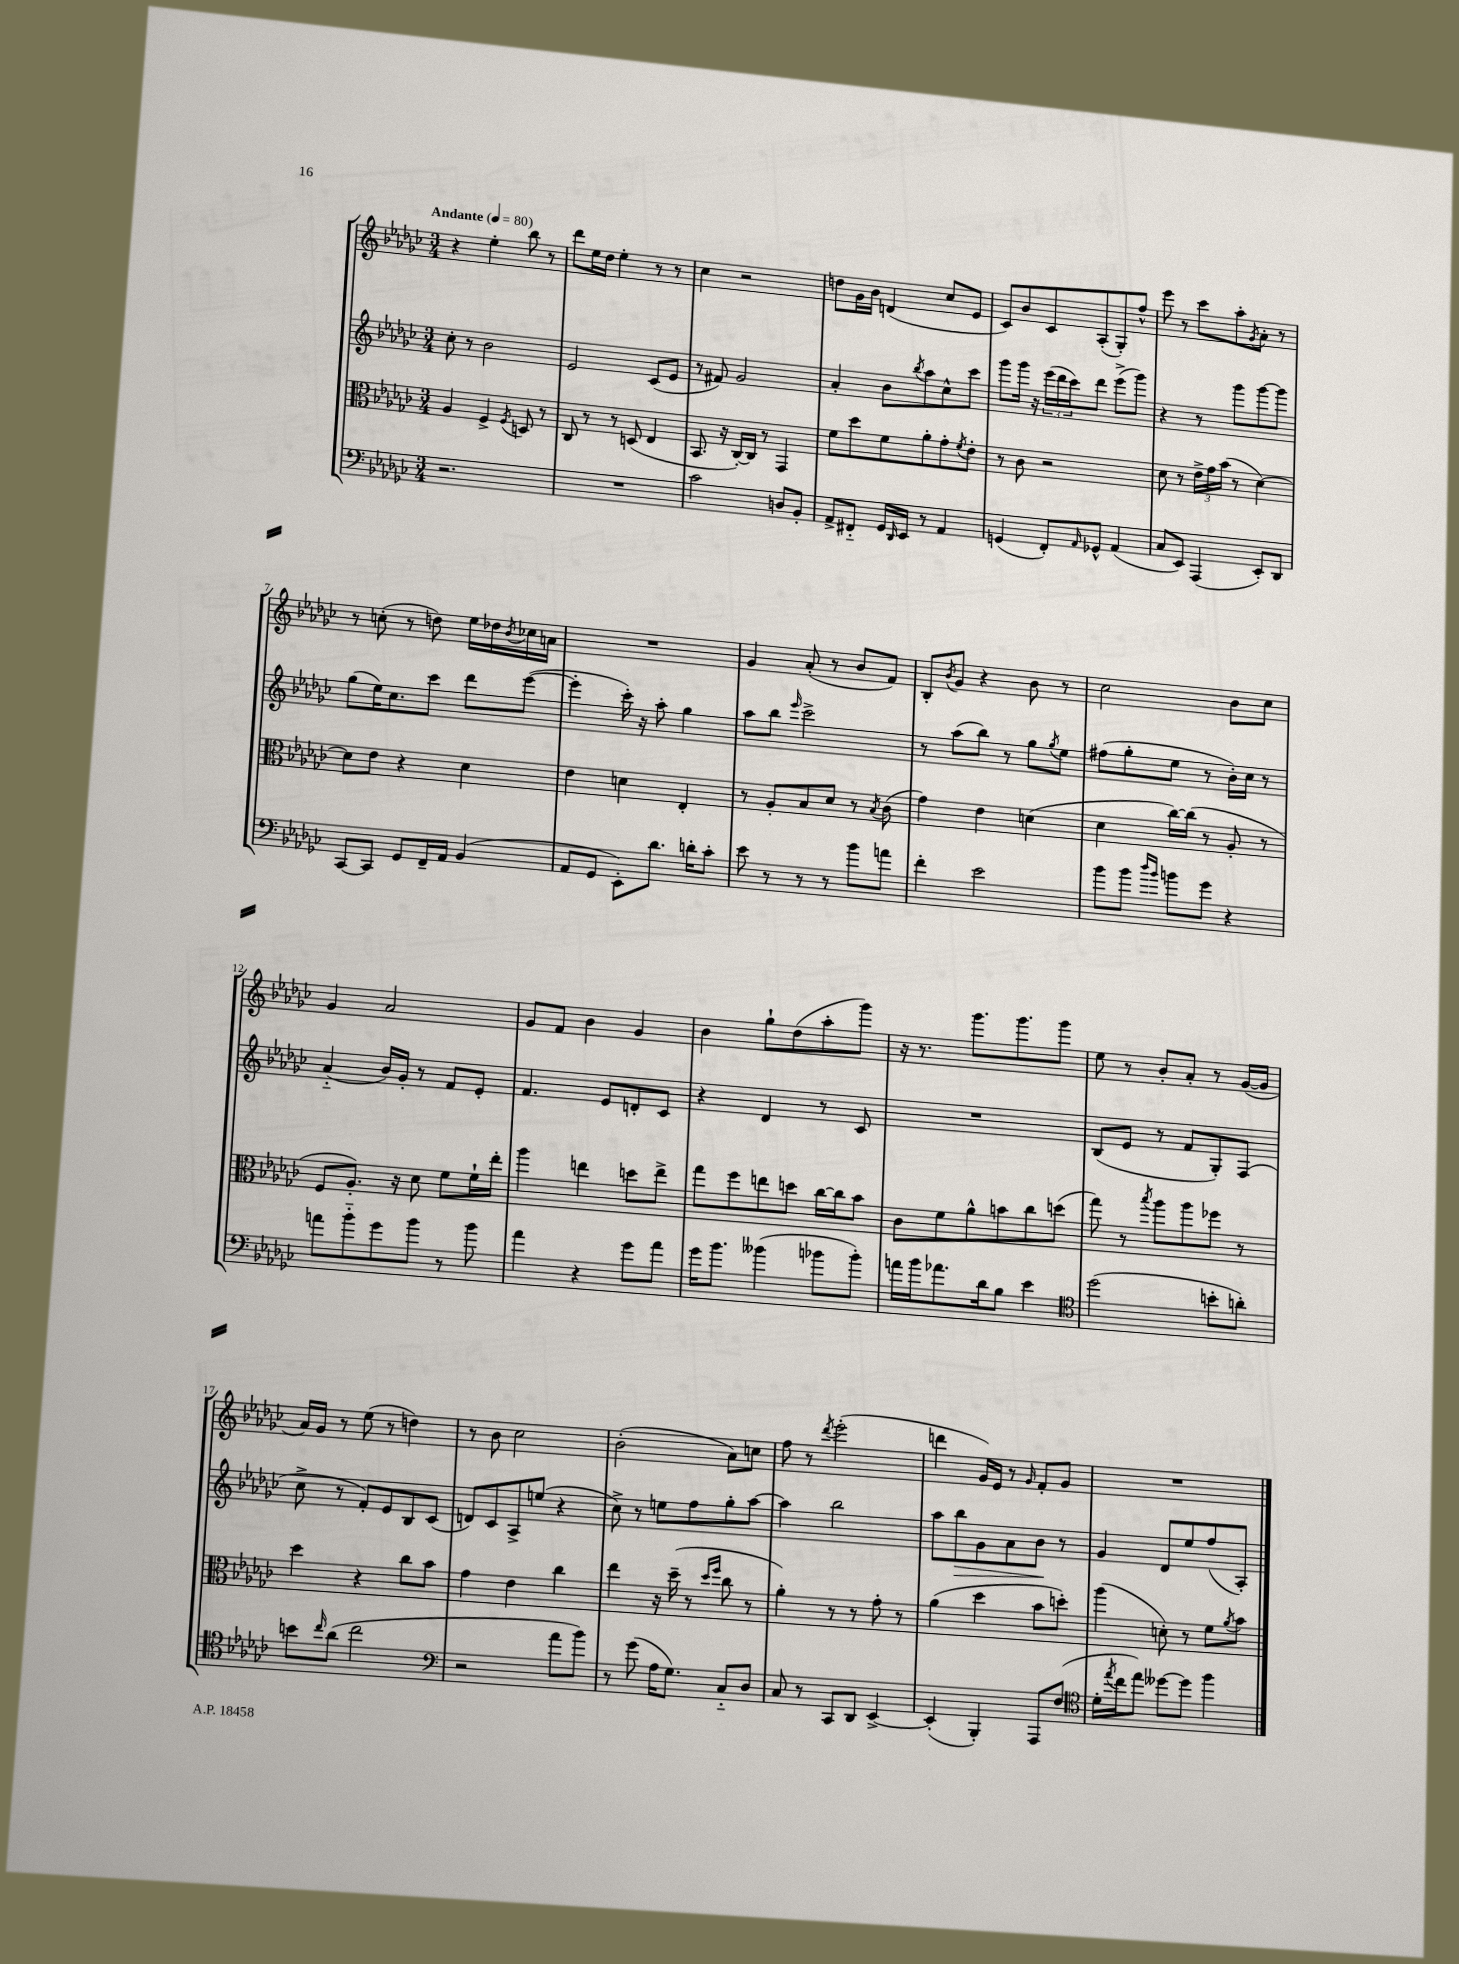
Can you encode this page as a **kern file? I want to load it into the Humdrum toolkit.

**kern	**kern	**kern	**dynam	**kern
*part4	*part3	*part2	*part2	*part1
*staff4	*staff3	*staff2	*staff2	*staff1
*clefF4	*clefC3	*clefG2	*	*clefG2
*k[b-e-a-d-g-c-]	*k[b-e-a-d-g-c-]	*k[b-e-a-d-g-c-]	*	*k[b-e-a-d-g-c-]
*M3/4	*M3/4	*M3/4	*	*M3/4
*MM80	*MM80	*MM80	*	*MM80
=1	=1	=1	=1	=1
!	!	!	!	!LO:TX:a:B:t=Andante
2.r	4A-/	8cc-'\	.	4r
.	.	8r	.	.
.	4F^/	2b-\	.	4ee-'\
.	8qF/	.	.	.
.	8Dn/	.	.	8bb-\
.	8r	.	.	8r
=2	=2	=2	=2	=2
2.r	8C-/	2e-/	.	8ddd-\L
.	8r	.	.	16ee-\L
.	.	.	.	16dd-\JJ
.	8r	.	.	4ee-'\
.	(8Dn/	.	.	.
.	4E-/	(8c-/L	.	8r
.	.	8e-/J	.	8r
=3	=3	=3	=3	=3
2c-\	8.BB-/	8r	.	4cc-\
.	.	8f#X/)	.	.
.	16r	.	.	.
.	[16C-'/LL)	2g-/	.	2r
.	16C-/JJ]	.	.	.
.	8r	.	.	.
8Dn/L	4GG-/	.	.	.
8BB-'/J	.	.	.	.
=4	=4	=4	=4	=4
8AA-^/L	8f\L	4a-'/	.	8ddn\L
8FF#X/J	8dd-\	.	.	16g-\L
.	.	.	.	16b-\JJ
16GG-/LL	8f\	8b-\L	.	(4dn/
16qqDD-/	.	.	.	.
16EE-/JJ	.	.	.	.
.	.	8qbb-/	.	.
8r	8a-'\	8aa-\	.	.
4AA-/	8g-'\	8cc-^^\	.	8cc-/L
.	8qf/	.	.	.
.	8e-'\J	8ccc-\J	.	8e-/J
=5	=5	=5	=5	=5
(4GGn/	8r	8ggg-\L	.	8c-/L)
.	8c-\	16ggg-\Jk	.	8b-/
.	.	16r	.	.
8FF'/L)	2r	(24eee-\LL	.	8c-/
.	.	24ddd-\	.	.
.	.	24ccc-\J)	.	.
16qqAA-/	.	.	.	.
8GG-X^^/J	.	8ddd-\J	.	(8A-'/
(4AA-/	.	(8eee-^\L	.	8G-'/)
.	.	8ggg-\J)	.	8ff^^/J
=6	=6	=6	=6	=6
8C-/L	8d-\	4r	.	8eee-\
8EE-/J)	8r	.	.	8r
(4AAA-/	24e-^\LL	8r	.	8ccc-\L
.	24g-\	.	.	.
.	(24b-\JJ	.	.	.
.	8r	8ggg-\L	.	8aa-'\
.	.	.	.	8qg-/
8EE-'/L)	[4d-\)	[8ggg-\	.	8a-'\J
8DD-/J	.	8ggg-\J]	.	8r
!!LO:LB:g=z
=7	=7	=7	=7	=7
[8CC-/L	8d-\L]	(8gg-\L	.	8r
8CC-/J]	8e-\J	16ee-\K)	.	(8ccn'\
.	.	8.cc-\	.	.
8GG-/L	4r	.	.	8r
16FF~/L	.	8ccc-\J	.	8ddn\)
16AA-/JJ	.	.	.	.
(4BB-/	4d-\	8ddd-\L	.	16ee-\LL
.	.	.	.	16dd-X\
.	.	.	.	8qb-/
.	.	([8eee-\J	.	16cc-X\
.	.	.	.	16an\JJ
=8	=8	=8	=8	=8
8AA-/L	4e-\	4eee-'\]	.	2.r
8GG-/J	.	.	.	.
8EE-'\L)	4dn\	16ccc-'\)	.	.
.	.	16r	.	.
8.d-\J	.	8aa-'\	.	.
.	4E-'/	4gg-\	.	.
16dn'\KL	.	.	.	.
8c-'\J	.	.	.	.
=9	=9	=9	=9	=9
8e-\	8r	8aa-\L	.	4g-/
8r	8A-'/L	8bb-\J	.	.
.	.	16qqeee-/	.	.
8r	8B-/	2ccc-^\	.	(8a-'/
8r	8d-/J	.	.	8r
8b-\L	8r	.	.	8b-/L
.	8qB-/	.	.	.
8an\J	(8c-\	.	.	8f/J)
=10	=10	=10	=10	=10
4f'\	4g-\)	8r	.	8B-'/L
.	.	.	.	8qb-/
.	.	(8aa-\L	.	8g-/J
2e-\	4e-\	8bb-\J)	.	4r
.	.	8r	.	.
.	(4dn\	8gg-\L	.	8b-\
.	.	8qgg-/	.	.
.	.	8ee-\J	.	8r
=11	=11	=11	=11	=11
8b-\L	4d-\	(8ff#X\L	.	2cc-\
8b-\J	.	8gg-'\	.	.
16qqdd-/LL	.	.	.	.
16qqb-/JJ	.	.	.	.
8bn\L	[16cc-\LL)	8ee-\J	.	.
.	(16cc-\JJ]	.	.	.
8g-\J	8r	8r	.	.
4r	8A-'/	16b-'\LL)	.	8b-\L
.	.	16cc-\JJ	.	.
.	8r	8r	.	8cc-\J
!!LO:LB:g=z
=12	=12	=12	=12	=12
8an\L	8F/L	(4a-/	.	4g-/
8b-\	8.A-'/J)	.	.	.
8g-\	.	16b-/LL)	.	2a-/
.	16r	16g-'/JJ	.	.
8b-\J	8d-\	8r	.	.
8r	8f\L	8f/L	.	.
8b-\	16f`\L	8e-'/J	.	.
.	16ee-'\JJ	.	.	.
=13	=13	=13	=13	=13
4a-\	4aa-\	4.f/	.	8g-/L
.	.	.	.	8f/J
4r	4een\	.	.	4b-\
.	.	8e-/L	.	.
8g-\L	8ddn\L	8dn'/	.	4g-/
8a-\J	8ee^\J	8c-/J	.	.
=14	=14	=14	=14	=14
16g-\KL	8gg-\L	4r	.	4b-\
8.b-\J	.	.	.	.
.	8ff\	.	.	.
(4b--X\	8een\	4d-/	.	8gg-`\L
.	8ddn\J	.	.	(8dd-\
8b-X\L	[16cc-\LL	8r	.	8aa-'\
.	16cc-\J]	.	.	.
8b-'\J)	8b-\J	8c-/	.	8ggg-\J)
=15	=15	=15	=15	=15
16an\LL	8c-\L	2.r	.	16r
16b-\J	.	.	.	8.r
8.a-X\	8f\	.	.	.
.	8a-^^\	.	.	8.ggg-\L
16d-\k	.	.	.	.
8B-\J	8bn\	.	.	.
.	.	.	.	8.ggg-\
4e-\	8cc-\	.	.	.
.	(8ddn\J	.	.	8ggg-\J
=16	=16	=16	=16	=16
*clefC4	*	*	*	*
(2dd-\	8gg-\)	(8B-/L	.	8ee-\
.	8r	8e-/J	.	8r
.	8qbb-/	.	.	.
.	8aa-\L	8r	.	8b-'/L
.	8aa-\	8f/L	.	8a-'/J
8bn'\L	8ff-X\J	8G-'/)	.	8r
8an'\J)	8r	(8F/J	.	([16g-/LL
.	.	.	.	16g-/JJ]
!!LO:LB:g=z
=17	=17	=17	=17	=17
8bn\L	4dd-\	8cc-^\	.	16a-/LL)
.	.	.	.	16g-/JJ
16qqcc-/	.	.	.	.
(8a-\J	.	8r	.	8r
2cc-\	4r	8f'/L)	.	(8ee-\
.	.	8e-/	.	8r
.	8cc-\L	8B-/	.	4ddn\)
.	8b-\J	(8c-/J	.	.
=18	=18	=18	=18	=18
*clefF4	*	*	*	*
2r	4g-\	8dn/L)	.	8r
.	.	8c-/	.	8b-\
.	4e-\	8A-^/	.	2cc-\
.	.	(8een/J	.	.
8a-\L	4cc-\	4r	.	.
8b-\J)	.	.	.	.
=19	=19	=19	=19	=19
8r	4ee-\	8cc-^\)	.	(2b-'\
(8g-\	.	8r	.	.
16A-\KL	16r	8een\L	.	.
8.G-\J)	(16dd-~\	.	.	.
.	8r	8ff\	.	.
.	16qqdd-/LL	.	.	.
.	16qqff/JJ	.	.	.
8C-/L	8cc-\	8gg-'\	.	8a-\L)
8D-/J	8r	[8aa-\J	.	8ccn\J
=20	=20	=20	=20	=20
8C-/	4a-'\)	4aa-\]	.	8ff\
8r	.	.	.	8r
.	.	.	.	8qddd-/
8CC-/L	8r	2bb-\	.	(2eee-'\
8DD-/J	8r	.	.	.
[4EE-^/	8g-'\	.	.	.
.	8r	.	.	.
=21	=21	=21	=21	=21
(4EE-'/]	(4a-\	8aa-\L	.	4dddn\
!	!	!	!LO:HP:b	!
.	.	8bb-\	>	.
4BBB-'/)	4dd-\	8g-\	.	16g-/LL)
.	.	.	.	16e-/JJ
.	.	8a-\	.	8r
.	.	.	.	16qqg-/
8AAA-/L	8b-\L	8b-\J	.	8f'/L
(8F/J	8ddn'\J)	8r	]	8g-/J
=22	=22	=22	=22	=22
*clefC4	*	*	*	*
16d-'\LL	(4aa-\	4g-/	.	2.r
8qee-/	.	.	.	.
16cc-\J	.	.	.	.
8ee-\J)	.	.	.	.
[8dd--X\L	8dn'\)	8d-/L	.	.
8dd--\J]	8r	8ee-/	.	.
4ff\	8f\L	(8ff/	.	.
.	8qa-/	.	.	.
.	8b-\J	8A-'/J)	.	.
==	==	==	==	==
*-	*-	*-	*-	*-
